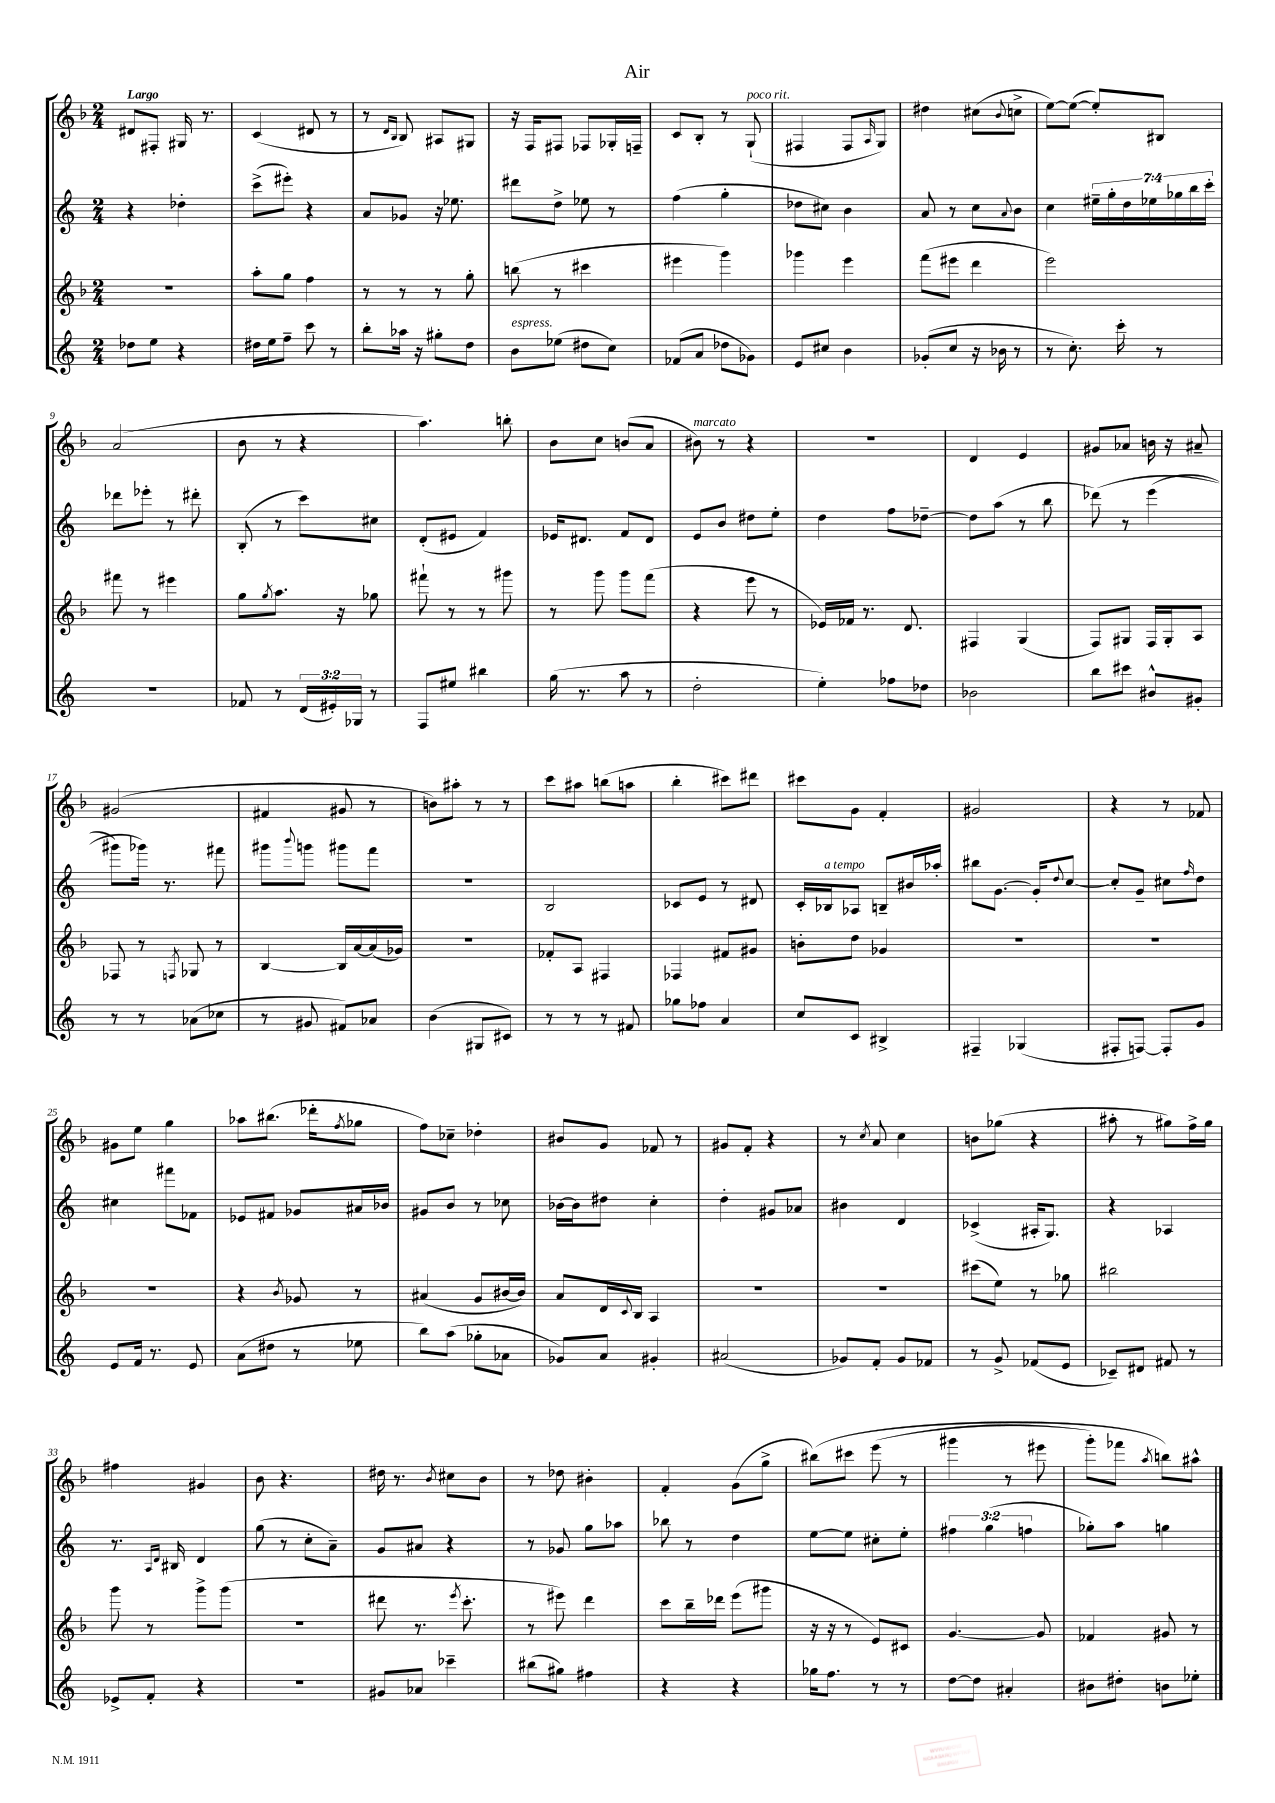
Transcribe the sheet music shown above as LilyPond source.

\header { title = "Air" }
<<
\new StaffGroup <<
\new Staff = "s0" {
    \clef treble \key f \major \numericTimeSignature \time 2/4 \tempo "Largo"
    dis'8 fis8-. gis16 r8. |
    c'4( dis'8 r8 |
    r8 \grace { d'16 bes16 } bes8) ais8 gis8 |
    r16 f16 fis8 fes8 ges16-. f16-- |
    c'8 bes8-. r8 g8-!^\markup { \italic "poco rit." }( |
    fis4 fis8 \grace { a16 } g8) |
    dis''4 cis''8( \appoggiatura { bes'8 } c''8-> |
    e''8~) e''8~( e''8-.) bis8 |
    a'2( |
    bes'8 r8 r4 |
    a''4.) b''8-. |
    bes'8 c''8 b'8( a'8 |
    bis'8^\markup { \italic "marcato" }) r8 r4 |
    r2 |
    d'4 e'4 |
    gis'8 aes'8 b'16 r16 ais'8-- |
    gis'2( |
    fis'4 gis'8 r8 |
    b'8) ais''8-. r8 r8 |
    c'''8 ais''8 b''8( a''8 |
    bes''4-. cis'''8) dis'''8 |
    cis'''8 g'8 f'4-. |
    gis'2 |
    r4 r8 fes'8 |
    gis'8 e''8 g''4 |
    aes''8 bis''8.( des'''16-. \acciaccatura { f''8 } ges''8 |
    f''8) ces''8-- des''4-. |
    bis'8 g'8 fes'8 r8 |
    gis'8 f'8-. r4 |
    r8 \acciaccatura { c''8 } a'8 c''4 |
    b'8 ges''8( r4 |
    ais''8-. r8 gis''8) f''16-> gis''16 |
    fis''4 gis'4 |
    bes'8 r4. |
    dis''16 r8. \acciaccatura { bes'8 } cis''8 bes'8 |
    r8 des''8 bis'4-. |
    f'4-. g'8( g''8-> |
    bis''8)\( cis'''8 e'''8( r8 |
    gis'''4 r8 eis'''8 |
    g'''8-.) fes'''8 \acciaccatura { a''8 } b''8\) ais''8-^ \bar "|." |
}
\new Staff = "s1" {
    \clef treble \key c \major \numericTimeSignature \time 2/4 \override Staff.TupletNumber.text = #tuplet-number::calc-fraction-text
    r4 des''4-. |
    c'''8->( eis'''8-.) r4 |
    a'8 ges'8 r16 ees''8. |
    dis'''8 d''8-> ees''8 r8 |
    f''4( g''4-. |
    des''8 cis''8) b'4 |
    a'8 r8 c''8 \appoggiatura { a'8 } b'8 |
    c''4 \tuplet 7/4 { eis''16-- g''16-. d''16 ees''16 ges''16 b''16 c'''16-. } |
    des'''8 ees'''8-. r8 dis'''8-. |
    b8-.( r8 c'''8) cis''8 |
    d'8-.( eis'8 f'4) |
    ees'16 dis'8. f'8 dis'8 |
    e'8 b'8 dis''8 e''8-. |
    d''4 f''8 des''8~-- |
    des''8 a''8( r8 b''8 |
    des'''8)\( r8 e'''4( |
    gis'''8) ges'''16\) r8. fis'''8 |
    gis'''8 \appoggiatura { b'''8 } g'''8 gis'''8 f'''8 |
    R2 |
    b2 |
    ces'8 e'8 r8 dis'8 |
    c'16-. bes16^\markup { \italic "a tempo" } aes8 b8-- bis'16 aes''16-. |
    bis''8 g'8.~ g'16-. \appoggiatura { d''8 } c''8~ |
    c''8-. g'8-- cis''8 \grace { f''16 } d''8 |
    cis''4 fis'''8 fes'8 |
    ees'8 fis'8 ges'8 ais'16 bes'16 |
    gis'8 b'8 r8 ces''8 |
    bes'16~ bes'16 dis''8 c''4-. |
    d''4-. gis'8 aes'8 |
    bis'4 d'4 |
    ces'4->( ais16-. g8.) |
    r4 aes4 |
    r8. \grace { a16 d'16 } bis16 d'4 |
    g''8( r8 c''8-. a'8--) |
    g'8 ais'8 r4 |
    r8 ges'8 g''8 aes''8 |
    bes''8 r8 d''4 |
    e''8~ e''8 cis''8-. e''8-. |
    \tuplet 3/2 { fis''4 g''4( f''4 } |
    ges''8-.) a''8 g''4 \bar "|." |
}
\new Staff = "s2" {
    \clef treble \key f \major \numericTimeSignature \time 2/4
    R2 |
    a''8-. g''8 f''4 |
    r8 r8 r8 g''8-. |
    b''8( r8 cis'''4 |
    eis'''4 g'''4) |
    ges'''4 e'''4 |
    f'''8( eis'''8 d'''4 |
    e'''2) |
    fis'''8 r8 eis'''4 |
    g''8 \acciaccatura { g''8 } a''8. r16 ges''8 |
    fis'''8-! r8 r8 gis'''8 |
    r8 g'''8 g'''8 f'''8( |
    r4 e'''8 r8 |
    ees'16) fes'16 r8. d'8. |
    fis4 g4( |
    f8) gis8 f16 gis16-. a8 |
    fes8 r8 \acciaccatura { f8 } ges8 r8 |
    bes4~ bes16 a'16~ a'16( ges'16) |
    R2 |
    fes'8-. a8 fis4 |
    fes4 fis'8 gis'8 |
    b'8-. d''8 ges'4 |
    R2 |
    R2 |
    R2 |
    r4 \acciaccatura { bes'8 } ges'8 r8 |
    ais'4( g'8 bis'16~ bis'16) |
    a'8 d'16 \appoggiatura { c'8 } bes16 a4 |
    R2 |
    R2 |
    cis'''8( e''8) r8 ges''8 |
    bis''2 |
    g'''8 r8 g'''8-> g'''8( |
    r2 |
    dis'''8 r8. \acciaccatura { e'''8 } c'''8.-. |
    r8 eis'''8) d'''4 |
    c'''8 bes''16-- des'''16 e'''8( gis'''8 |
    r16 r16 r8 e'8) cis'8 |
    g'4.~ g'8 |
    fes'4 gis'8 r8 \bar "|." |
}
\new Staff = "s3" {
    \clef treble \key c \major \numericTimeSignature \time 2/4 \override Staff.TupletNumber.text = #tuplet-number::calc-fraction-text
    des''8 e''8 r4 |
    dis''16 e''16 f''8-- c'''8 r8 |
    b''8-. aes''16 r16 gis''8-. d''8 |
    b'8^\markup { \italic "espress." } ees''8( dis''8 c''8) |
    fes'8( a'8 des''8 ges'8) |
    e'8 cis''8 b'4 |
    ges'8-.( c''8 r16 bes'16 r8 |
    r8 c''8.-.) c'''16-. r8 |
    R2 |
    fes'8 r8 \tuplet 3/2 { d'16( eis'16-.) ges16 } r8 |
    f8 eis''8 bis''4 |
    g''16( r8. a''8 r8 |
    d''2-. |
    e''4-.) fes''8 des''8 |
    bes'2 |
    b''8 cis'''8 bis'8-^ gis'8-. |
    r8 r8 aes'8( ces''8 |
    r8 gis'8 fis'8) aes'8 |
    b'4( gis8 cis'8) |
    r8 r8 r8 fis'8 |
    ges''8 fes''8 a'4 |
    c''8 c'8 bis4-> |
    fis4-- ges4( |
    fis8-. f8~) f8-. g'8 |
    e'8 f'16 r8. e'8 |
    a'8( dis''8 r8 ees''8 |
    b''8) a''8( ges''8-. aes'8 |
    ges'8) a'8 gis'4-. |
    ais'2( |
    ges'8) f'8-. ges'8 fes'8 |
    r8 g'8-> fes'8( e'8 |
    ces'8--) dis'8 fis'8 r8 |
    ees'8-> f'8-. r4 |
    R2 |
    gis'8 aes'8 ces'''4-- |
    bis''8( gis''8) fis''4 |
    r4 r4 |
    ges''16 f''8. r8 r8 |
    d''8~ d''8 ais'4-. |
    bis'8 dis''8-. b'8 ees''8-. \bar "|." |
}
>>
>>
